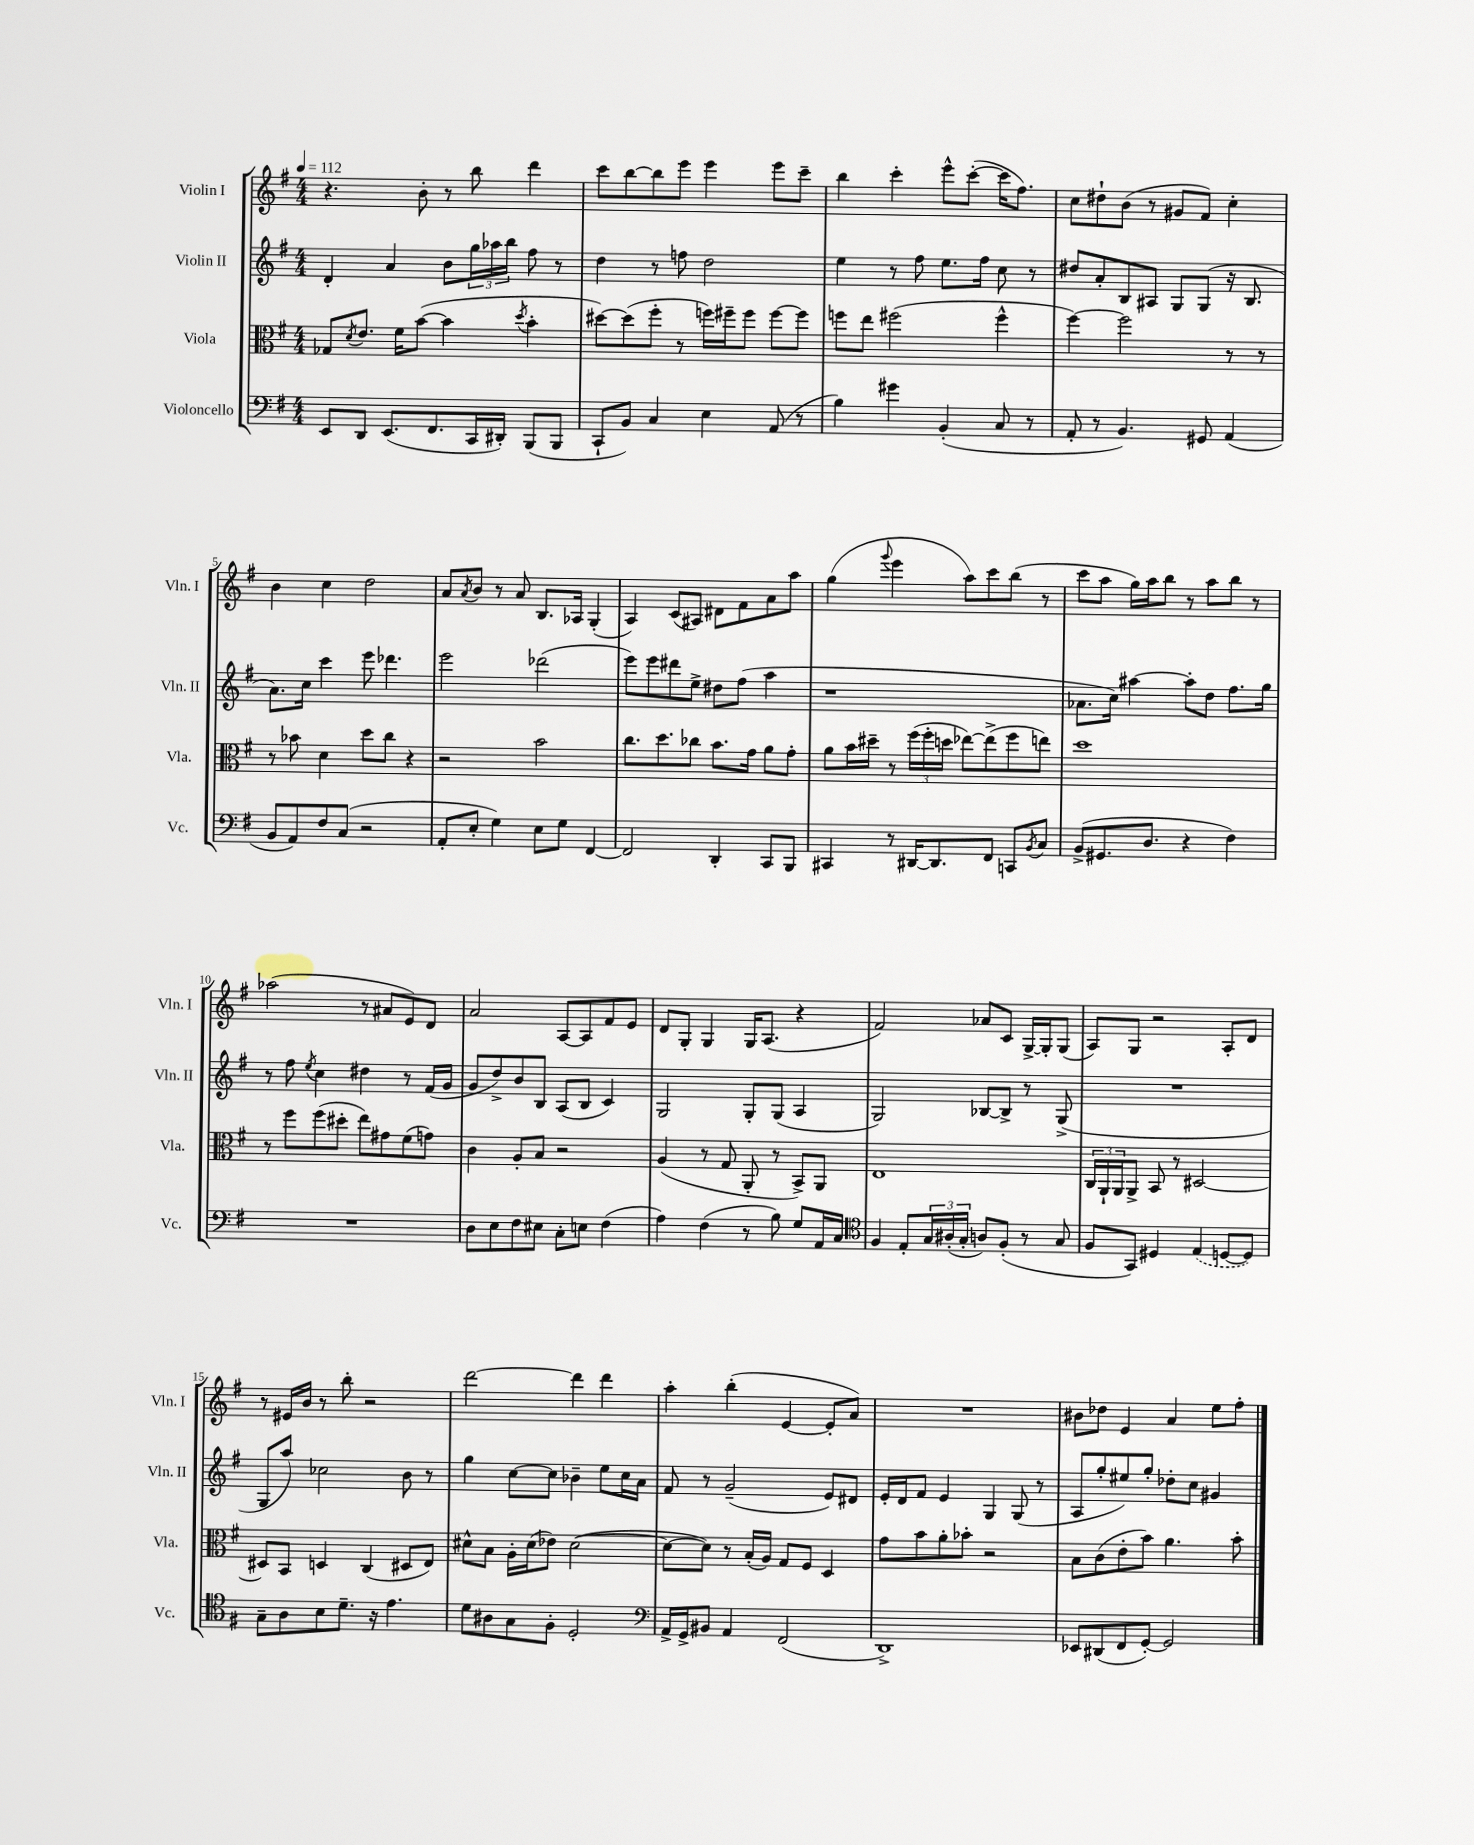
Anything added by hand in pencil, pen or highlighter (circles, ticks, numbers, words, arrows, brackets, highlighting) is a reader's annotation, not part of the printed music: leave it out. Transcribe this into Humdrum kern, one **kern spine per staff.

**kern	**kern	**kern	**kern
*staff4	*staff3	*staff2	*staff1
*clefF4	*clefC3	*clefG2	*clefG2
*k[f#]	*k[f#]	*k[f#]	*k[f#]
*M4/4	*M4/4	*M4/4	*M4/4
*MM112	*MM112	*MM112	*MM112
8EE	8G-	4d'	4.r
.	8qd	.	.
8DD	8.e	.	.
(8.EE	.	4a	.
.	16f#	.	.
.	([8b	.	8b'
8.FF#	.	.	.
.	4b]	8b	8r
16CC	.	24gg	8bb
.	.	24aa-	.
16DD#')	.	.	.
.	.	24bb	.
.	8qdd	.	.
(8BBB	4b'	8ff#	4ddd
8BBB	.	8r	.
=	=	=	=
8CC`	[8dd#)	4dd	8ccc
8BB)	(8dd#]	.	[8bb
4C	8ff#'	8r	8bb]
.	8r	8ff	8eee
4E	16ff)	2dd	4eee
.	16ff#~	.	.
.	8ff#	.	.
(8AA	[8ff#	.	8eee
8r	8ff#]	.	8ccc~
=	=	=	=
4B)	8ff	4ee	4bb
.	8ee	.	.
4g#	(2ff#	8r	4ccc'
.	.	8ff#	.
(4BB'	.	8.ee	8eee^^
.	.	.	([8ccc'
.	.	16ff#	.
8C	4ff#^^	8cc	16ccc]
.	.	.	8.ff#)
8r	.	8r	.
=	=	=	=
8AA'	[4ff#)	8dd#	8cc
8r	.	8a'	8dd#`
4.BB)	2ff#]	8B	(8b
.	.	8A#	8r
.	.	8G	8g#
8GG#	.	(8G	8f#)
(4AA	8r	16r	4cc'
.	.	8.B	.
.	8r	.	.
=	=	=	=
8BB	8r	8.a)	4b
8AA)	8b-	.	.
.	.	16cc	.
8F#	4d	4ccc	4cc
(8C	.	.	.
2r	8dd	8eee	2dd
.	8cc	4.ddd-	.
.	4r	.	.
=	=	=	=
8AA'	2r	2eee	8a
.	.	.	8qa
8E'	.	.	8b
4G)	.	.	8r
.	.	.	8a
8E	2b	(2ddd-	8.B
8G	.	.	.
.	.	.	16A-
[4FF#	.	.	(4G'
=	=	=	=
2FF#]	8.cc	8eee)	4A)
.	.	8eee	.
.	8.dd	.	.
.	.	8ddd#	(8c
.	8cc-	8ee^	8A#)
4DD'	8.b	8dd#	8d#
.	.	(8ff#	8f#
.	16g	.	.
8CC	8a	4aa	8a
8BBB	8g'	.	8aa
=	=	=	=
4CC#	8a	1r	(4gg
.	16b	.	.
.	16dd#~	.	.
.	.	.	8qqggg
8r	8r	.	4eee
[16DD#	(24ff#	.	.
.	24ff#'	.	.
8.DD#]	.	.	.
.	24dd	.	.
.	[8ee-)	.	8aa)
8FF#	(8ee-^]	.	8ccc
8CC	8ff#	.	(8bb
8qBB	.	.	.
8C	8ee)	.	8r
=	=	=	=
(8BB^	1dd	8.a-	8ccc
8.GG#	.	.	8aa
.	.	16cc)	.
.	.	[4aa#	16gg)
8.D	.	.	16aa
.	.	.	8bb
4r	.	8aa#']	8r
.	.	8dd	8aa
4F#)	.	8.ff#	8bb
.	.	.	8r
.	.	16gg	.
=	=	=	=
1r	8r	8r	(2aa-
.	8ff#	8ff#	.
.	.	8qee	.
.	(8ff#	4cc	.
.	8dd#'	.	.
.	8ee)	4dd#	8r
.	8g#	.	8a#
.	(8f#	8r	8e)
.	8g)	(16f#	8d
.	.	16g	.
=	=	=	=
8D	4c	8g	2a
8E	.	8dd^)	.
8F#	8A'	8b	.
8E#	8B	8B	.
8C'	2r	(8A	[8A
8E	.	8B	8A]
(4F#	.	4c)	8f#
.	.	.	8e
=	=	=	=
4A)	(4A	2G	8d
.	.	.	8G'
(4F#	8r	.	4G
.	8G	.	.
8r	8AA'	8G'	16G
.	.	.	(8.A
8B)	8r	(8G	.
8G	8BB^)	4A	4r
16AA	8AA	.	.
16C	.	.	.
=	=	=	=
*clefC4	*	*	*
4F#	1E	2G)	2f#)
8E'	.	.	.
24G	.	.	.
(24A#'	.	.	.
24G'	.	.	.
8A)	.	[8B-	8a-
(8F#'	.	8B-^]	8c
8r	.	8r	[16G^
.	.	.	16G']
8G	.	(8G^	(8G
=	=	=	=
8F#	24C	1r	8A)
.	24AA`	.	.
.	24AA	.	.
8GG)	8AA^	.	8G
4D#	8BB	.	2r
.	8r	.	.
(4E	[2D#	.	.
[8D	.	.	8A'
8D])	.	.	8d
=	=	=	=
8G~	8D#]	8G	8r
8A	8BB	8aa)	16e#
.	.	.	16b
8B	4D	2cc-	8r
8.d~	.	.	8bb'
.	(4C	.	2r
16r	.	.	.
4.e	.	.	.
.	8D#	8b	.
.	8E)	8r	.
=	=	=	=
8d	8d#^^	4gg	[2ddd
8A#	8B	.	.
8G	16A'	[8cc	.
.	(16d#	.	.
8F#'	8e-)	8cc]	.
2D'	([2d#	4b-~	4ddd]
.	.	8ee	4ddd
.	.	16cc	.
.	.	16a	.
=	=	=	=
*clefF4	*	*	*
16AA^	8d#_	8f#	4aa'
16GG^	.	.	.
8BB#	8d#])	8r	.
4AA	8r	(2g~	(4bb'
.	(16B'	.	.
.	16A)	.	.
(2FF#	8G	.	[4e
.	8F#	.	.
.	4D	8e)	8e']
.	.	8d#	8a)
=	=	=	=
1DD^)	8g	16e'	1r
.	.	16d	.
.	8b	8f#	.
.	8a'	4e	.
.	8b-'	.	.
.	2r	4G	.
.	.	(8G	.
.	.	8r	.
=	=	=	=
8EE-	8B	8A	8b#
(8DD#	(8c	8gg'	8dd-
8FF#	8e'	8ee#)	4e
[8GG')	8b)	8gg'	.
2GG]	4.a	8dd-'	4a
.	.	8cc	.
.	.	4g#	8ee
.	8b'	.	8ff#'
==	==	==	==
*-	*-	*-	*-
